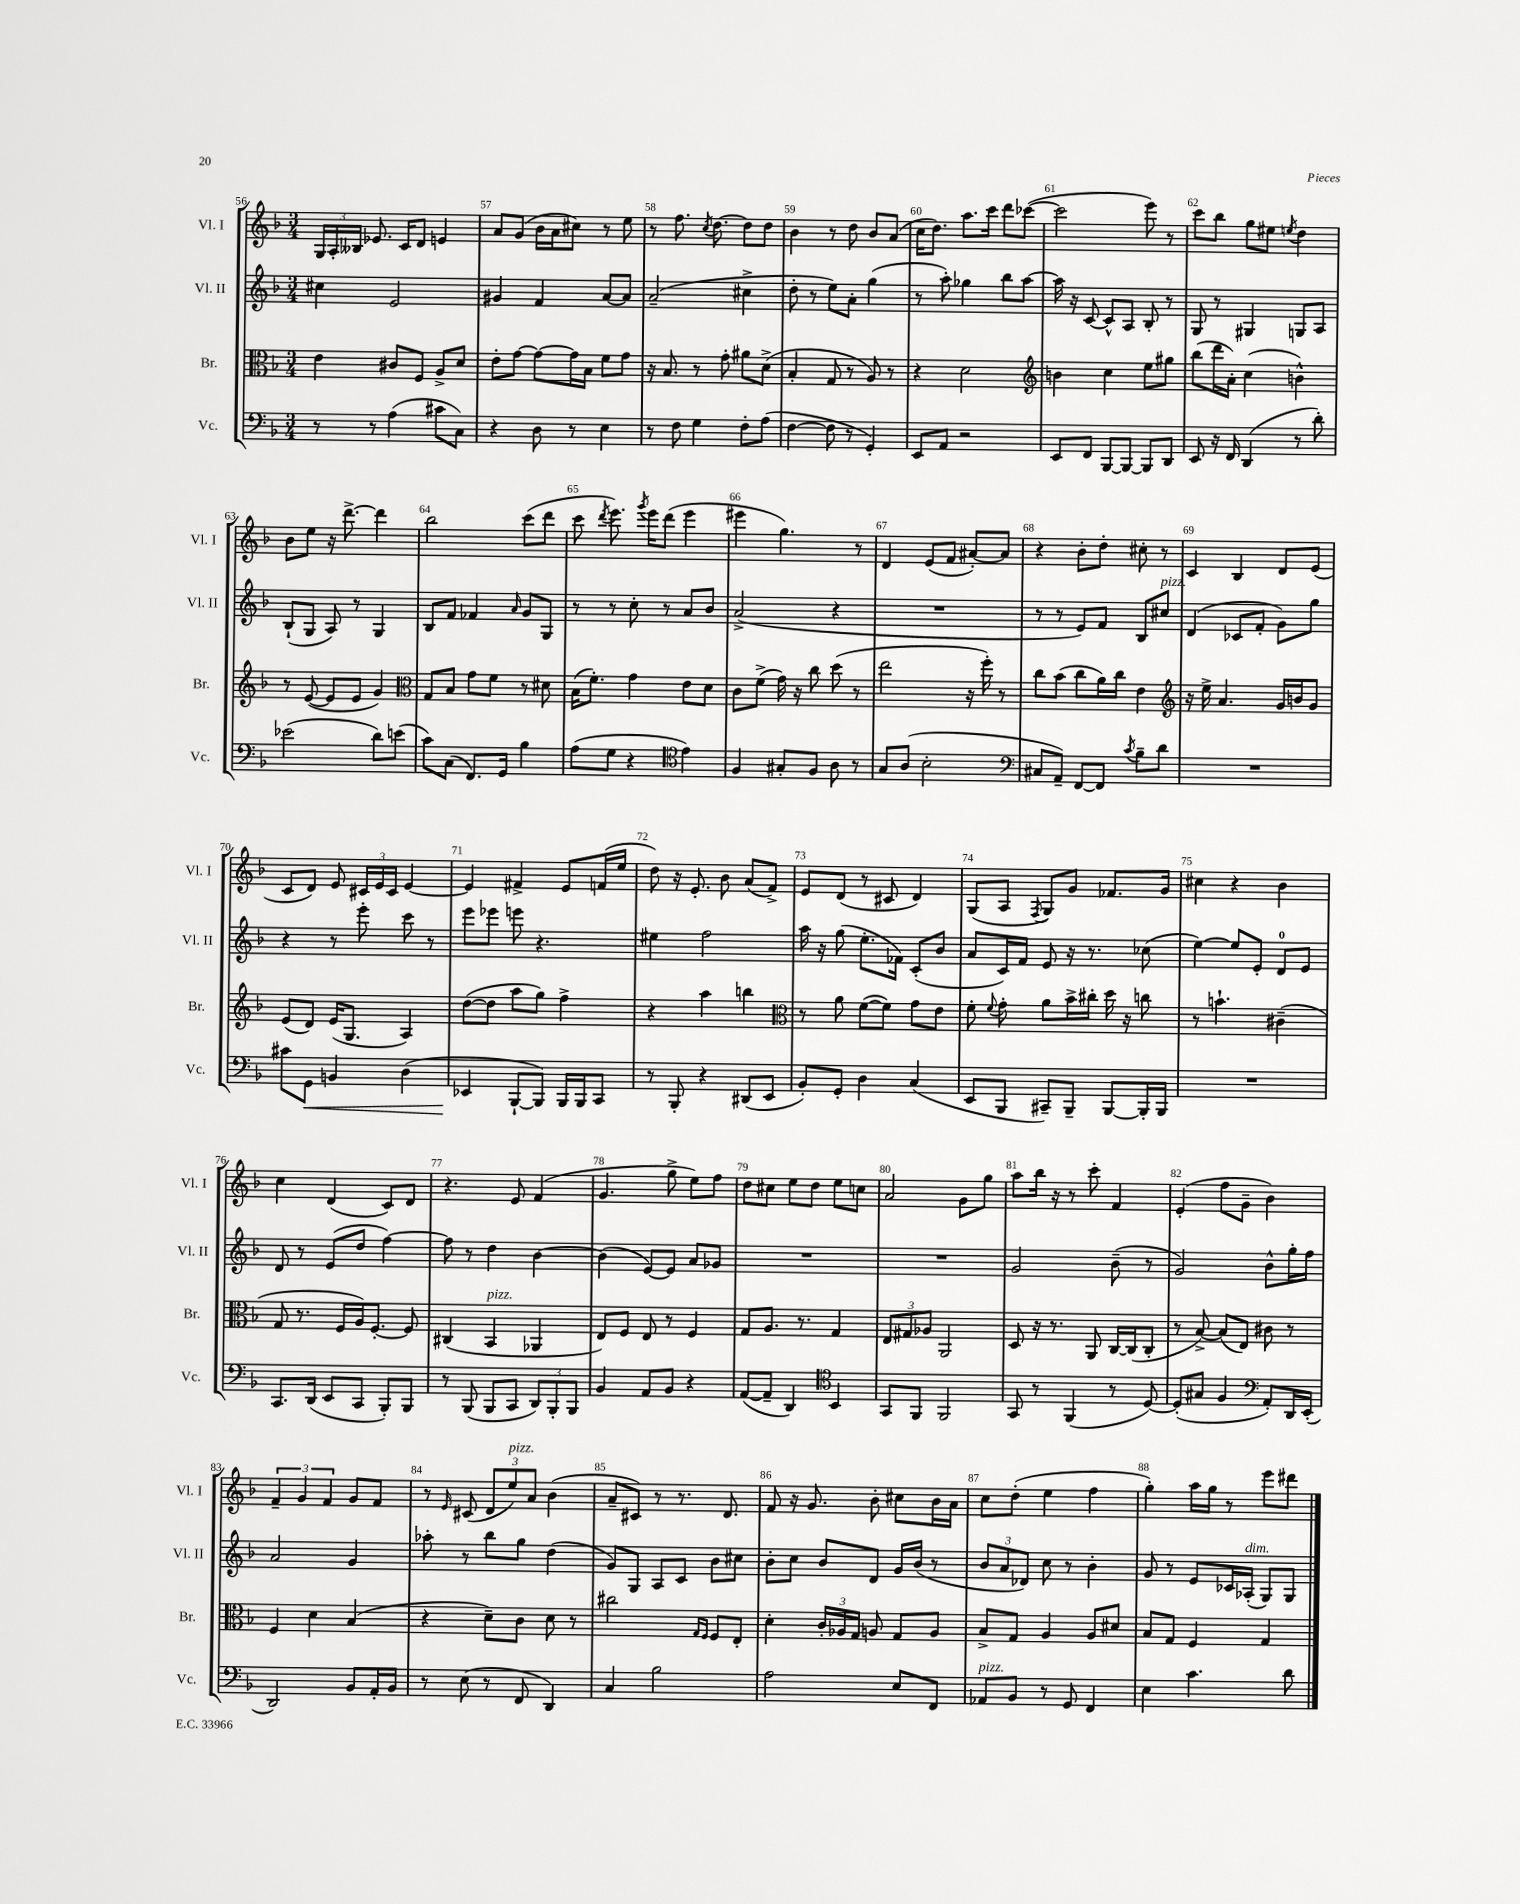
<<
\new StaffGroup <<
\new Staff = "s0" \with { instrumentName = "Vl. I" shortInstrumentName = "Vl. I" } {
    \clef treble \key f \major \numericTimeSignature \time 3/4
    \autoBeamOff \tuplet 3/2 { g16[ a16-. beses16] } ees'8. c'16[ d'8] e'4 |
    a'8[ g'8]( bes'16[ a'16 cis''8]) r8 e''8 |
    r8 f''8. \acciaccatura { c''8 } d''8.~ d''8[ d''8] |
    bes'4 r8 d''8 bes'8[ a'8]( |
    c''16[ d''8.]) a''8.[ c'''16] d'''8[ ces'''8]~( |
    ces'''2 e'''8) r8 |
    c'''8[ bes''8] g''8[ eis''8] \acciaccatura { e''8 } d''4 |
    bes'8[ e''8] r16 d'''8.~-> d'''4 |
    bes''2 c'''8[( d'''8] |
    c'''8 \acciaccatura { d'''8 } e'''8.) \acciaccatura { g'''8 } e'''16[ d'''8]( e'''4 |
    eis'''4 g''4.) r8 |
    d'4 e'8[( f'8] ais'8[~-.) ais'8] |
    r4 bes'8[-. d''8]-. cis''8-. r8 |
    c'4 bes4 d'8[ e'8]( |
    c'8[ d'8]) e'8 \tuplet 3/2 { cis'16[ e'16 cis'16] } e'4~ |
    e'4 fis'4-> e'8[ f'16( e''16] |
    d''8) r16 e'8.-. bes'8 a'8[( f'8]->) |
    e'8[ d'8]( r8 cis'8 d'4) |
    g8[( a8] \acciaccatura { f8 } g8[) g'8] fes'8.[ g'16] |
    cis''4 r4 bes'4 |
    c''4 d'4( c'8[) d'8] |
    r4. e'8 f'4( |
    g'4. g''8-> e''8[) f''8] |
    d''8[ cis''8] e''8[ d''8] e''8[ c''8] |
    a'2 g'8[ g''8] |
    a''8[ bes''16] r16 r8 c'''8-. f'4 |
    e'4-.( f''8[ g'8]-- bes'4) |
    \tuplet 3/2 { f'4-- g'4 f'4 } g'8[ f'8] |
    r8 \grace { e'16 } cis'8( \tuplet 3/2 { d'8[ e''8^\markup { \italic "pizz." }) a'8] } bes'4( |
    a'8[-- cis'8]) r8 r8. d'8. |
    f'8 r16 g'8. bes'8-. cis''8[ bes'16 a'16] |
    c''8[ d''8]-.( e''4 f''4 |
    g''4-.) a''16[ g''16] r8 e'''8[ dis'''8] \bar "|." |
}
\new Staff = "s1" \with { instrumentName = "Vl. II" shortInstrumentName = "Vl. II" } {
    \clef treble \key f \major \numericTimeSignature \time 3/4
    \autoBeamOff cis''4 e'2 |
    gis'4 f'4 a'8[~ a'8] |
    a'2--( cis''4-> |
    d''8-. r8 e''8[) a'8]-. g''4( |
    r8 a''8-.) ges''4 bes''8[ a''8]~ |
    a''16 r16 c'8~ c'8[-^ a8] bes8-. r8 |
    g8 r8 gis4 g8[ a8] |
    bes8[-!( g8] a8) r8 g4 |
    bes8[ f'8] fes'4 \grace { a'16 } g'8[ g8] |
    r8 r8 c''8-. r8 a'8[ bes'8] |
    a'2->( r4 |
    R2. |
    r8 r8 e'8[) f'8] bes8[ cis''8]^\markup { \italic "pizz." } |
    d'4( ces'8[ f'8]-. g'8[) g''8] |
    r4 r8 e'''8-. c'''8 r8 |
    e'''8[ ees'''8] e'''8 r4. |
    eis''4 f''2 |
    a''16 r16 g''8( e''8.[-. fes'16]) c'8[-.( bes'8] |
    a'8[ c'16) f'16] e'8 r16 r8. ces''8( |
    e''4~) e''8[ e'8]-. d'8[-0 e'8] |
    d'8 r8 e'8[( d''8] f''4~) |
    f''8 r8 d''4 bes'4~ |
    bes'4( e'8[~) e'8] a'8[ ges'8] |
    R2. |
    R2. |
    g'2 bes'8--( r8 |
    g'2) bes'8[-^ g''16-. f''16] |
    a'2 g'4 |
    aes''8-. r8 bes''8[ g''8] d''4( |
    g'8[) g8] a8[ c'8] bes'8[ cis''8] |
    bes'8[-. c''8] bes'8[ d'8] g'16[ bes'16]( r8 |
    \tuplet 3/2 { bes'8[ a'8 des'8]) } c''8 r8 bes'4-. |
    g'8 r8 e'8[ ces'16 aes16]-.^\markup { \italic "dim." }( g8[) g8] \bar "|." |
}
\new Staff = "s2" \with { instrumentName = "Br." shortInstrumentName = "Br." } {
    \clef alto \key f \major \numericTimeSignature \time 3/4
    \autoBeamOff e'4 cis'8[ f8] a8[-> d'8] |
    e'8[-. g'8]~ g'8[~ g'16 bes16] f'8[ g'8] |
    r16 bes8. r8 g'8-. ais'8[ d'8]->( |
    bes4-. g8 r8 a8) r8 |
    r4 d'2 |
    \clef treble b'4 c''4 e''8[ gis''8] |
    bes''8[( d'''16 a'16]-.) c''4( b'4-^) |
    r8 e'8~( e'8[ e'8] g'4) |
    \clef alto g8[ bes8] g'8[ f'8] r8 dis'8 |
    bes16[( f'8.]-.) g'4 e'8[ d'8] |
    c'8[ f'8]->( g'16) r16 c''8 d''8( r8 |
    e''2 r16 f''16-.) r8 |
    c''8[ bes'8]( c''8[ a'16) c''16] e'4 |
    \clef treble r16 e''16-> a'4. g'16[ b'16 g'8] |
    e'8[( d'8]) e'16[( g8.] a4) |
    d''8[~( d''8] a''8[ g''8]) f''4-> |
    r4 a''4 b''4 |
    \clef alto r8 a'8 f'8[~( f'8]) g'8[ e'8] |
    f'8-. \appoggiatura { f'8 } g'8-. a'8[ bes'16-> cis''16]-. d''16 r16 c''8 |
    r8 b'4.-! cis'4--( |
    g8 r8. f16[ a16) f8.]~-. f8 |
    cis4( bes,4^\markup { \italic "pizz." } aes,4 |
    e8[) f8] e8 r8 f4 |
    g8[ a8.] r8. g4 |
    \tuplet 3/2 { e8[ gis8 aes8] } a,2 |
    d8 r16 r8. a,8 c16[~ c16( c8]-. |
    r8 bes8~->) bes8[( e8]) cis'8 r8 |
    f4 d'4 bes4( |
    r4 d'8[--) c'8] d'8 r8 |
    cis''2 \grace { g16[ f16] } f8[ e8]-. |
    d'4-. \tuplet 3/2 { c'16[-. aes16 g16] } a8 g8[ a8] |
    bes8[-> g8] a4 a8[ dis'8] |
    bes8[ g8] f4 g4 \bar "|." |
}
\new Staff = "s3" \with { instrumentName = "Vc." shortInstrumentName = "Vc." } {
    \clef bass \key f \major \numericTimeSignature \time 3/4
    \autoBeamOff r8 r8 a4( cis'8[ c8]) |
    r4 d8 r8 e4 |
    r8 f8 g4 f8[-. a8]( |
    f4~ f8 r8 g,4-.) |
    e,8[ a,8] r2 |
    e,8[ f,8] bes,,8[~ bes,,8]~ bes,,8[ d,8] |
    e,8 r16 f,16 d,4( r8 d'8-.) |
    ees'2( d'8[) e'8]( |
    c'8[) c8]( f,8.[) g,16] bes4 |
    a8[( g8] r4 \clef tenor e'4) |
    f4 gis8[-. f8] a8 r8 |
    g8[ a8]( bes2-. |
    \clef bass cis8[ a,8]--) f,8[~ f,8] \acciaccatura { c'8 } bes8[-- d'8] |
    R2. |
    cis'8[ g,8]\< b,4 d4( |
    ees,4\! bes,,8[~-! bes,,8]) bes,,16[ bes,,16 c,8] |
    r8 bes,,8-. r4 dis,8[( e,8] |
    bes,8[-.) g,8]-. d4 c4( |
    e,8[ bes,,8] cis,8[--) bes,,8]-- bes,,8[~ bes,,16-. bes,,16] |
    R2. |
    c,8.[ d,16]( e,8[ c,8] bes,,8[-.) bes,,8] |
    r8 bes,,8( bes,,8[ c,8] \tuplet 3/2 { d,8[) bes,,8-. bes,,8] } |
    bes,4 a,8[ bes,8] r4 |
    a,8[~( a,8]-- d,4) \clef tenor bes,4 |
    g,8[ f,8] f,2 |
    g,8 r8 f,4( r8 d8~) |
    d8[-.( gis8] f4 \clef bass a,8[-.) d,16 e,16]-.( |
    d,2) bes,8[ a,16-. bes,16] |
    r8 e8( r8 f,8 d,4) |
    c4 bes2 |
    a2 e8[ f,8] |
    aes,8[^\markup { \italic "pizz." } bes,8] r8 g,8 f,4 |
    e4 c'4. d'8 \bar "|." |
}
>>
>>
\layout { \context { \Score currentBarNumber = #56 \override BarNumber.break-visibility = ##(#f #t #t) barNumberVisibility = #all-bar-numbers-visible } }
